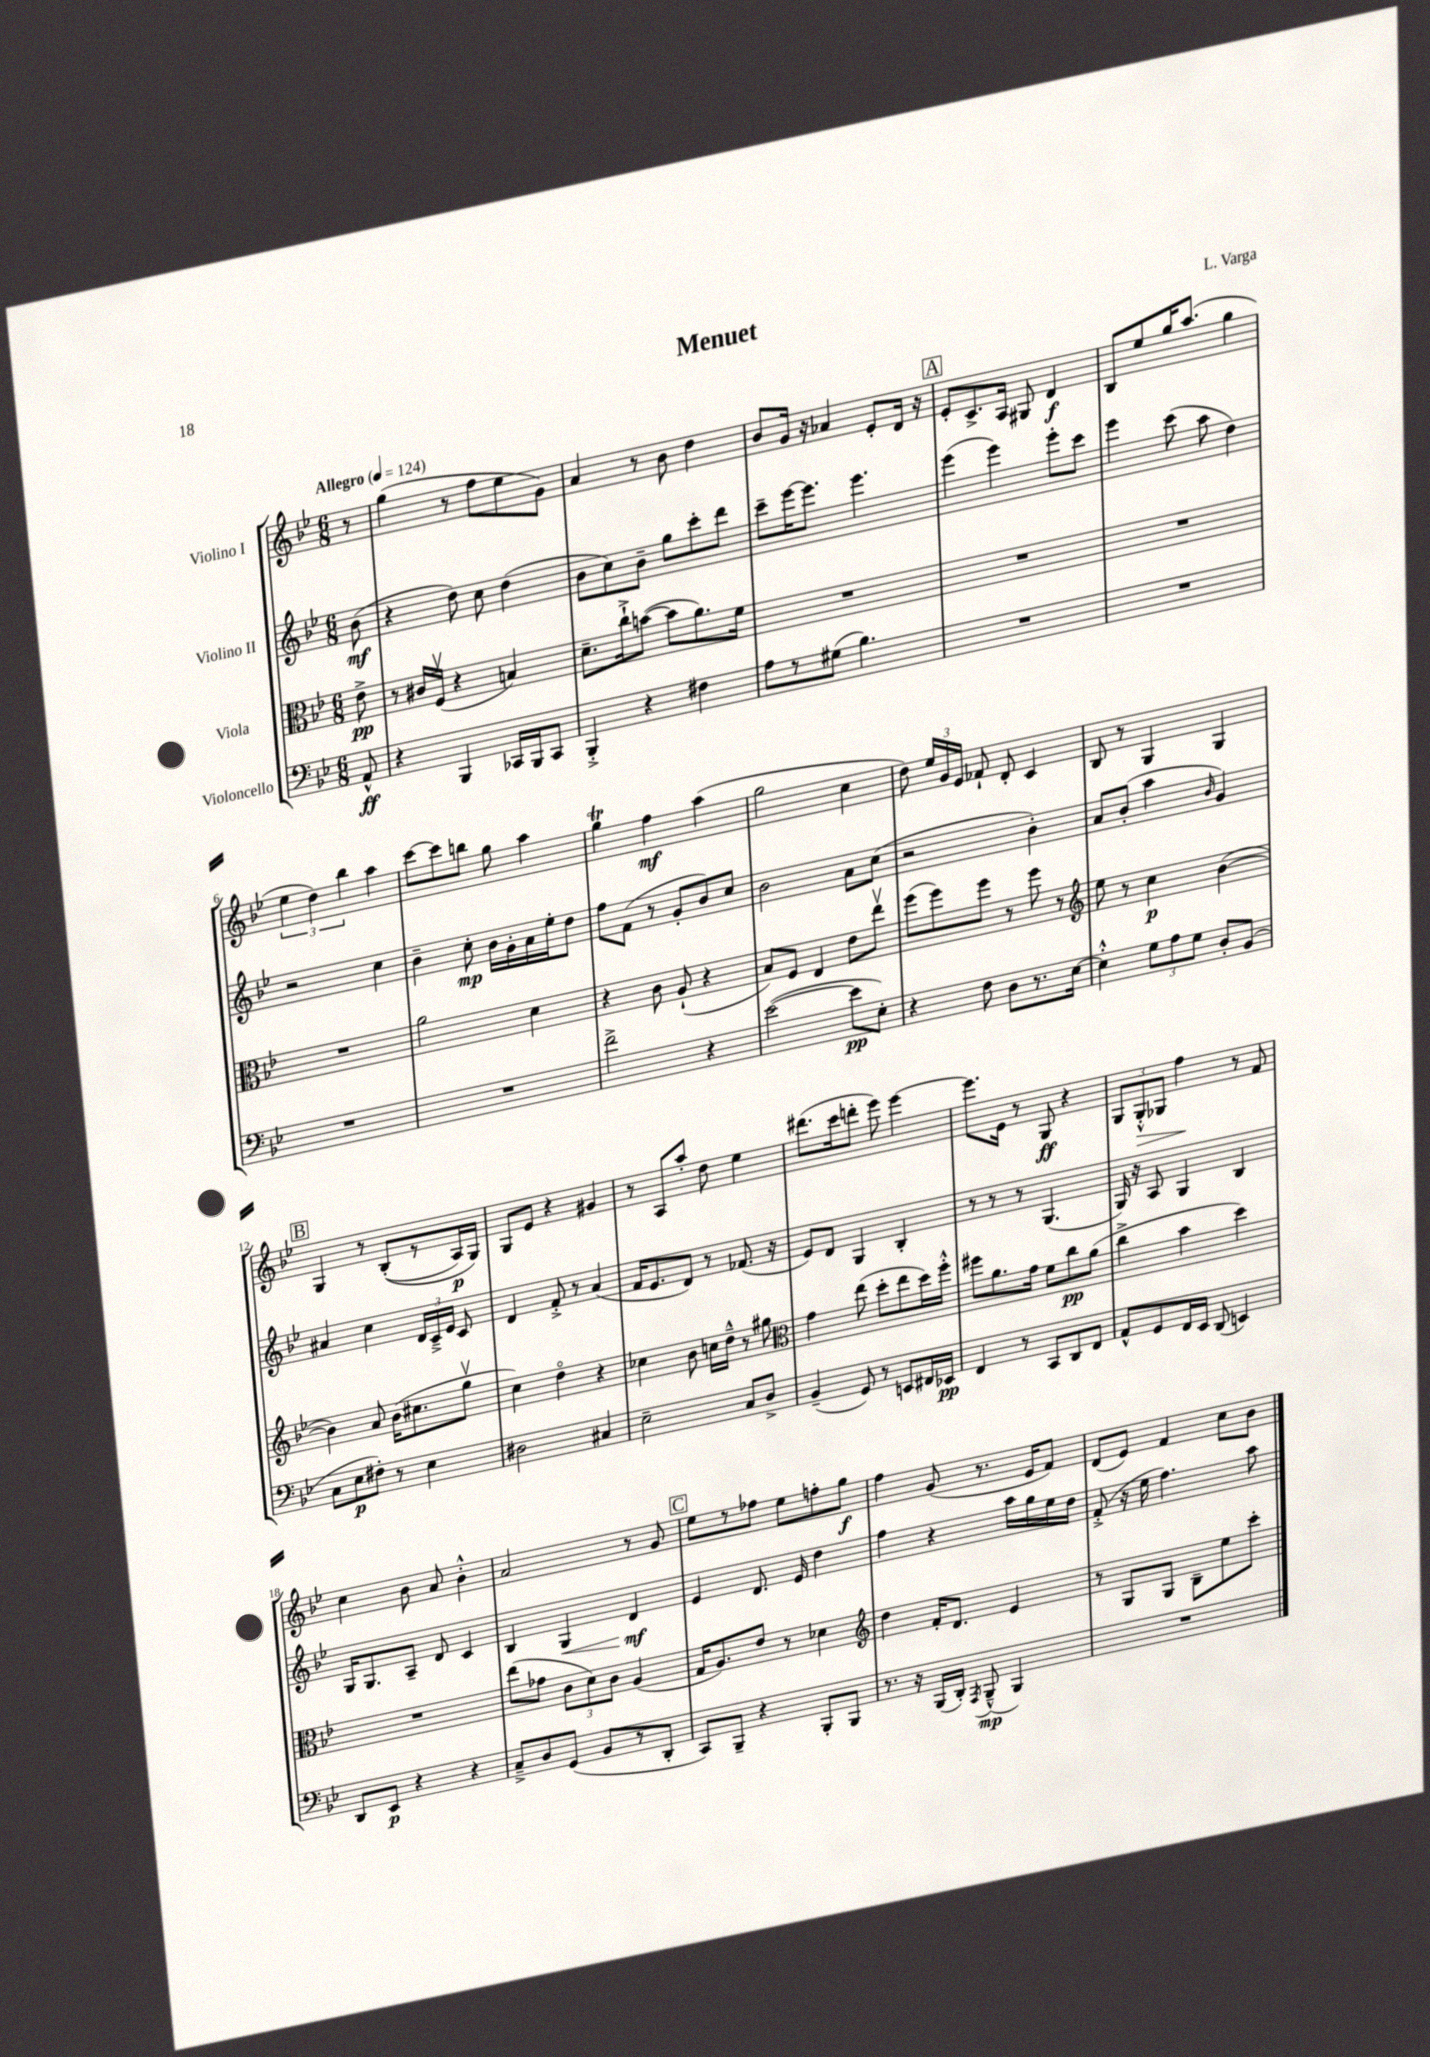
\header { title = "Menuet" composer = "L. Varga" }
<<
\new StaffGroup <<
\new Staff = "s0" \with { instrumentName = "Violino I" } {
    \clef treble \key bes \major \numericTimeSignature \time 6/8 \partial 8 \tempo "Allegro" 4 = 124
    \autoBeamOff r8 |
    g''4( r8 f''8[ ees''8 g'8]) |
    a'4 r8 bes'8 d''4 |
    bes'8[ g'16] r16 aes'4 ees'8[-. d'16] r16 |
    \mark \markup { \box "A" } ees'8[-. c'8.-> a16] gis8 d'4\f |
    bes8[ ees''8 g''16 a''8.]( g''4 |
    \tuplet 3/2 { ees''4 d''4) bes''4 } a''4 |
    c'''8[~ c'''8 b''8] g''8 a''4 |
    g''4\trill f''4\mf a''4( |
    g''2 c''4 |
    d''8) \tuplet 3/2 { ees''16[ g'16 ees'16] } fes'8-! d'8-. c'4 |
    bes8 r8 g4 g4 |
    \mark \markup { \box "B" } g4 r8 bes8[-.(\( r8 a16\p) g16]\) |
    g8[ ees'8] r4 gis'4 |
    r8 a8[ a''8]-. d''8 ees''4 |
    dis'''8.[( c'''16 d'''8]-. ees'''8) ees'''4~ |
    ees'''8.[ ees'16] r8 g8\ff r4 |
    \tuplet 3/2 { g8[ g8-.-^\> ges8] } f''4\! r8 f'8 |
    c''4 bes'8 a'8 bes'4-.-^ |
    a'2 r8 g'8 |
    \mark \markup { \box "C" } ees''8[ r8 fes''8] ees''8[ f''8-. g''8]\f |
    f''4 g'8( r8. ees'16[ f'8]) |
    d'8[( ees'8]) f'4 c''8[ bes'8] \bar "|." |
}
\new Staff = "s1" \with { instrumentName = "Violino II" } {
    \clef treble \key bes \major \numericTimeSignature \time 6/8 \partial 8
    \autoBeamOff bes'8\mf( |
    r4 d''8) c''8 d''4( |
    bes'8[ c''8) bes'8]-- g''8[ c'''8-. d'''8] |
    c'''8[-- ees'''16~ ees'''8.] ees'''4. |
    \mark \markup { \box "A" } ees'''4( ees'''4) ees'''8[-. c'''8] |
    ees'''4 c'''8( a''8 d''4) |
    r2 c''4 |
    bes'4-- c''8-.\mp bes'16[ g'16-. a'16 ees''16-. d''8] |
    f''8[ f'8]( r8 g'8[-. bes'8) c''8] |
    bes'2 a'8[ c''8]( |
    r2 bes'4-.) |
    a'8[ bes'8]-.( a''4 \grace { bes'16 } g'4) |
    \mark \markup { \box "B" } ais'4 c''4 \tuplet 3/2 { d'16[ c'16---> ees'16] } c'8 |
    d'4 f'8-.-> r8 a'4( |
    f'16[ ees'8. d'8]) r8 fes'8.( r16 |
    ees'8[) d'8] g4 bes4-. |
    r8 r8 r8 g4.( |
    g16) r16 a8 g4 bes4 |
    g16[ g8. a8]-- d'8 c'4 |
    bes4 g4\< d'4\mf\! |
    \mark \markup { \box "C" } ees'4 d'8. ees'16 d''4 |
    f''4 r4 a''16[ g''16 ees''16 d''16] |
    f'8-.->( r16 ees''16 f''4.) a''8 \bar "|." |
}
\new Staff = "s2" \with { instrumentName = "Viola" } {
    \clef alto \key bes \major \numericTimeSignature \time 6/8 \partial 8
    \autoBeamOff ees'8->\pp |
    r8 cis'16[ f16]\upbow( r4 b4) |
    d'8.[-- c''16-!-> b'8]~( b'8[ a'8.) f'16] |
    R2. |
    \mark \markup { \box "A" } R2. |
    R2. |
    R2. |
    a'2 d'4 |
    r4 c'8 a8-!( r4 |
    bes8[) f8] ees4 ees'8[ ees''8]\upbow |
    f''8[( f''8) f''8] r8 f''8 r8 |
    \clef treble ees''8 r8 c''4\p bes'4~( |
    \mark \markup { \box "B" } bes'4) a'8 bes'16[( cis''8. g''8]\upbow |
    c''4) d''4\flageolet r4 |
    ces''4 bes'8 c''16[ d''16]---^ r8 gis''8 |
    \clef alto g'4 ees''8( d''8[-. ees''8 d''16) f''16]-.-^ |
    fis''8[ a'8. g'16] f'8[ c''8\pp a'8]( |
    c''4-> bes'4 d''4) |
    R2. |
    ees''8[( ges'8] \tuplet 3/2 { c'8[ d'8) c'8] } a4( |
    \mark \markup { \box "C" } g16[ a8.) ees'8] r8 des'4 |
    \clef treble d''4 f'16[-. d'8.] ees'4 |
    r8 g8[ g8] bes8[-- ees''8 c'''8]-. \bar "|." |
}
\new Staff = "s3" \with { instrumentName = "Violoncello" } {
    \clef bass \key bes \major \numericTimeSignature \time 6/8 \partial 8
    \autoBeamOff a,8-^\ff |
    r4 bes,,4 ces,16[ bes,,16 ces,8] |
    bes,,4-.-> r4 fis4 |
    a8[ r8 gis8]( bes4.) |
    \mark \markup { \box "A" } R2. |
    R2. |
    R2. |
    R2. |
    f'2-> r4 |
    ees'2~( ees'8[\pp ees8]-.) |
    r4 f8 d8[ r8. ees16]~ |
    ees4-.-^ \tuplet 3/2 { g8[ a8 g8] } d8[-. bes,8]( |
    \mark \markup { \box "B" } c8[ ees8\p fis8]-.) r8 ees4 |
    dis2 cis4 |
    ees2-- c8[ d8]-> |
    bes,4--( g,8) r8 e,8[ fis,16 ees,16]\pp |
    f,4 r8 c,8[ d,8 f,8] |
    a,8[-^ g,8 f,16 ees,16] d,8( e,4) |
    d,8[ ees,8]\p r4 r4 |
    c8[---> d8 g,8]( bes,8[ r8 d,8]-. |
    \mark \markup { \box "C" } c,8[) bes,,8]-- r4 bes,,8[-. bes,,8] |
    r8. r16 bes,,16[( d,16]-.) \acciaccatura { a,,8 } bes,,8---^\mp( bes,,4) |
    R2. \bar "|." |
}
>>
>>
